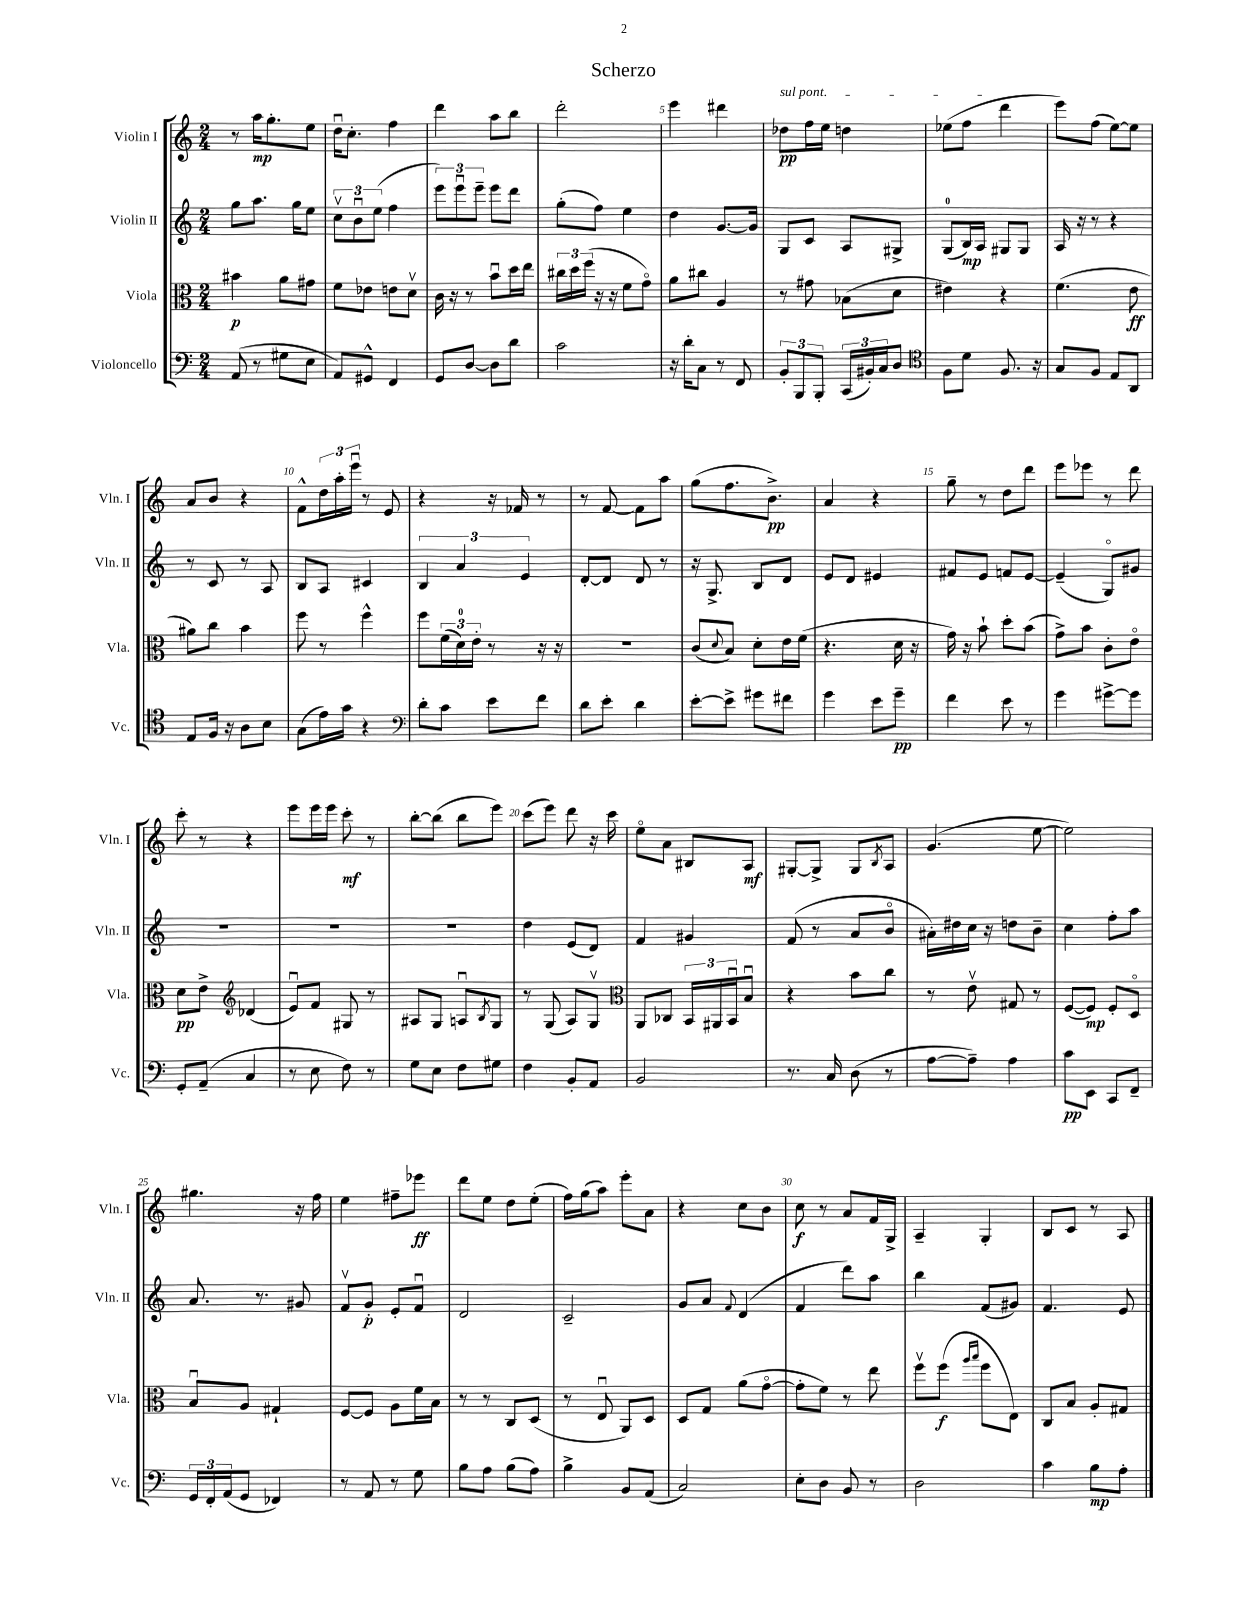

**kern	**kern	**kern	**kern
*staff4	*staff3	*staff2	*staff1
*clefF4	*clefC3	*clefG2	*clefG2
*k[]	*k[]	*k[]	*k[]
*M2/4	*M2/4	*M2/4	*M2/4
(8AA/	4b#\	8gg\L	8r
8r	.	8.aa\J	16aa\LK
.	.	.	8.gg'\
8G#\L	8a\L	.	.
.	.	16gg\LK	.
8E\J	8g#\J	8ee\J	8ee\J
=	=	=	=
8AA/L)	8f\L	12ccv\L	16ddu\LK
.	.	.	8.cc'\J
.	.	12bu\	.
8GG#^^/J	8e-\J	.	.
.	.	(12ee\J	.
4FF/	8e\L	4ff\	4ff\
.	8dv\J	.	.
=	=	=	=
8GG/L	16c\	12eee\L)	4ddd\
.	16r	.	.
.	.	12eeeu\	.
[8D/J	8r	.	.
.	.	12eee~\J	.
8D\]L	8bu\L	8eee\L	8aa\L
8d\J	16dd\L	8ddd\J	8bb\J
.	16ee\JJ	.	.
=	=	=	=
2c\	24cc#\LL	(8gg'\L	2ddd'\
.	24dd\	.	.
.	(24ff\JJ	.	.
.	16r	8ff\J)	.
.	16r	.	.
.	8f\L	4ee\	.
.	8go\J)	.	.
=	=	=	=
16r	8a\L	4dd\	4eee\
16d'\LK	.	.	.
8C\J	8cc#\J	.	.
8r	4A/	[8.g/L	4ddd#\
8FF/	.	.	.
.	.	16g/]Jk	.
=	=	=	=
12BB'/L	8r	8G/L	8dd-\L
12BBB/	.	.	.
.	8g#\	8c/J	16ff\L
12BBB'/J	.	.	.
.	.	.	16ee\JJ
(24CC/LL	(8B-\L	8A/L	4dd\
24BB#'/)	.	.	.
24C/J	.	.	.
8D/J	8d\J	8G#^/J	.
=	=	=	=
*clefC4	*	*	*
8F\L	4e#\)	(8G/L	(8ee-\L
8d\J	.	16B/L)	8ff\J
.	.	16A/JJ	.
8.F/	4r	8G#/L	4ddd\
.	.	8G#/J	.
16r	.	.	.
=	=	=	=
8G/L	(4.f\	16A/	8eee\L)
.	.	16r	.
8F/J	.	8r	(8ff\J
8E/L	.	4r	[8ee\L)
8AA/J	8e\	.	8ee\]J
=	=	=	=
8E/L	8a#\L)	8r	8a/L
16F/Jk	8cc\J	8c/	8b/J
16r	.	.	.
8A\L	4b\	8r	4r
8B\J	.	8A/	.
=	=	=	=
(8G\L	8ff\	8B/L	8f^^\L
16e\L)	8r	8A/J	24dd\L
.	.	.	24aa'\
16g\JJ	.	.	.
.	.	.	24eeeu\JJ
4r	4ff^^\	4c#/	8r
.	.	.	8e/
=	=	=	=
*clefF4	*	*	*
8d'\L	8ff\L	6B/	4r
8c\J	(24f\L	.	.
.	24d\)	6a/	.
.	24e'\JJ	.	.
8e\L	8r	.	16r
.	.	.	16f-/
.	.	6e/	.
8f\J	16r	.	8r
.	16r	.	.
=	=	=	=
8d\L	2r	[8d'/L	8r
8e'\J	.	8d/]J	[8f/
4d\	.	8d/	8f\]L
.	.	8r	8aa\J
=	=	=	=
[8e'\L	(8c/L	16r	(8gg\L
.	.	8.G^/	.
.	8qqd/	.	.
8e^\]J	8B/J)	.	8.ff\
8g#\L	8d'\L	8B/L	.
.	.	.	8.b^\J)
8f#\J	16e\L	8d/J	.
.	(16f\JJ	.	.
=	=	=	=
4g\	4.r	8e/L	4a/
.	.	8d/J	.
8e\L	.	4e#/	4r
8g~\J	16d\	.	.
.	16r	.	.
=	=	=	=
4f\	16g\)	8f#/L	8gg~\
.	16r	.	.
.	8b`\	8e/J	8r
8e\	8dd'\L	8f/L	8dd\L
8r	(8b\J	[8e/J	8ddd\J
=	=	=	=
4g\	8g^\L)	(4e~/]	8eee\L
.	8b\J	.	8eee-\J
[8g#^\L	8c'\L	8Go/L)	8r
8g#\]J	8eo\J	8g#/J	8ddd\
=	=	=	=
8GG'/L	8d\L	2r	8ccc'\
(8AA~/J	8e^\J	.	8r
*	*clefG2	*	*
4C/	(4d-/	.	4r
=	=	=	=
8r	8eu/L)	2r	8eee\L
8E\	8f/J	.	16eee\L
.	.	.	16eee\JJ
8F\)	8G#/	.	8ccc'\
8r	8r	.	8r
=	=	=	=
8G\L	8A#/L	2r	[8bb'\L
8E\J	8G/J	.	(8bb\]J
8F\L	8Au/L	.	8bb\L
.	8qB/	.	.
8G#\J	8G/J	.	8eee\J)
=	=	=	=
4F\	8r	4dd\	(8ccc\L
.	(8G/	.	8eee\J)
8BB'/L	8A/L)	(8e/L	8ddd\
8AA/J	8Gv/J	8d/J)	16r
.	.	.	16ccc\
=	=	=	=
*	*clefC3	*	*
2BB/	8AA/L	4f/	8eeo\L
.	8C-/J	.	8a\J
.	24BB/LL	4g#/	8B#/L
.	24AA#/	.	.
.	24BBu/J	.	.
.	8Bu/J	.	8A/J
=	=	=	=
8.r	4r	(8f/	[8G#'/L
.	.	8r	8G#^/]J
16C/	.	.	.
(8D\	8b\L	8a/L	8G#/L
.	.	.	8qB/
8r	8cc\J	8bo/J	8A/J
=	=	=	=
[8A\L	8r	16a#'\LL)	(4.g/
.	.	16dd#\	.
8A~\]J)	8ev\	16cc\JJ	.
.	.	16r	.
4A\	8G#/	8dd\L	.
.	8r	8b~\J	[8ee\
=	=	=	=
8c\L	([8F/L	4cc\	2ee\])
8EE\J	8F/]J)	.	.
8CC/L	8F'/L	8ff'\L	.
8FF~/J	8Do/J	8aa\J	.
=	=	=	=
24GG/LL	8Bu/L	8.a/	4.gg#\
24FF'/	.	.	.
(24AA/J	.	.	.
8GG/J	8A/J	.	.
.	.	8.r	.
4FF-/)	4G#`/	.	.
.	.	8g#/	16r
.	.	.	16ff\
=	=	=	=
8r	[8F/L	8fv/L	4ee\
8AA/	8F/]J	8g'/J	.
8r	8A\L	8e'/L	8ff#~\L
8G\	16f\L	8fu/J	8eee-\J
.	16B\JJ	.	.
=	=	=	=
8B\L	8r	2d/	8ddd\L
8A\J	8r	.	8ee\J
(8B\L	8C/L	.	8dd\L
8A\J)	(8D/J	.	(8ee'\J
=	=	=	=
4B^\	8r	2c~/	16ff\LL)
.	.	.	(16gg\J
.	8Eu/	.	8aa\J)
8BB/L	8AA/L)	.	8eee'\L
(8AA/J	8D/J	.	8a\J
=	=	=	=
2C/)	8D/L	8g/L	4r
.	8G/J	8a/J	.
.	.	8qqf/	.
.	(8a\L	(4d/	8cc\L
.	[8go\J	.	8b\J
=	=	=	=
8E'\L	8g'\]L	4f/	8cc\
8D\J	8f\J)	.	8r
8BB/	8r	8ddd\L)	8a/L
8r	8ee\	8aa\J	16f/L
.	.	.	16G^/JJ
=	=	=	=
2D\	8ffv\L	4bb\	4A~/
.	(8ff\J	.	.
.	16qqaa/LL	.	.
.	16qqbb/JJ	.	.
.	8ff\L	(8f/L	4G'/
.	8E\J)	8g#/J)	.
=	=	=	=
4c\	8C/L	4.f/	8B/L
.	8B/J	.	8c/J
8B\L	8A'/L	.	8r
8A'\J	8G#/J	8e/	8A/
==	==	==	==
*-	*-	*-	*-
